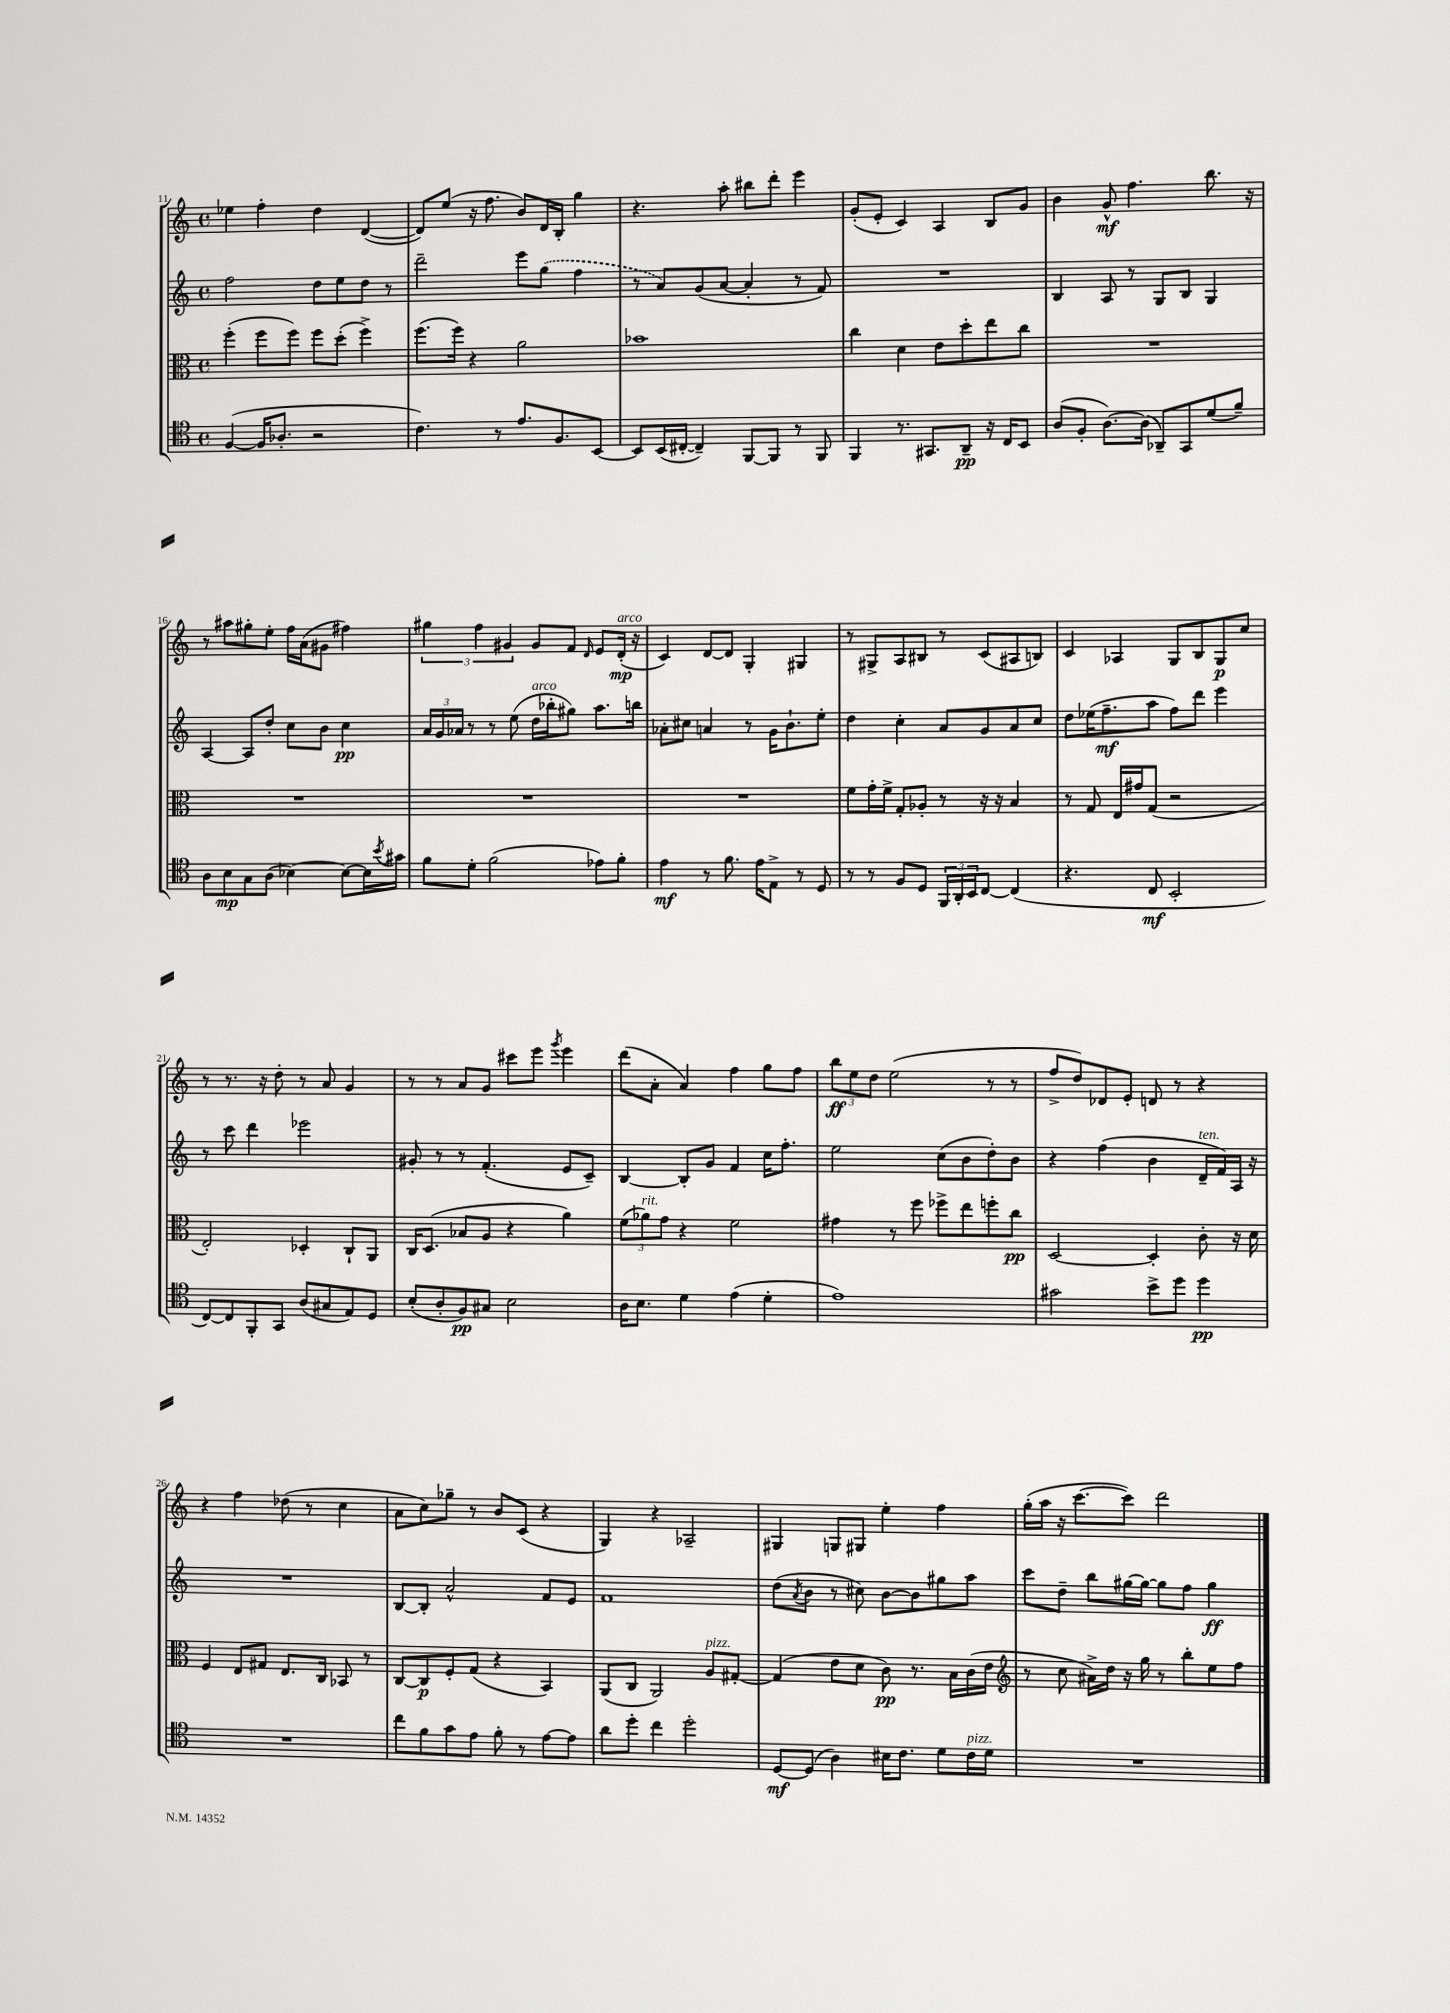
<<
\new StaffGroup <<
\new Staff = "s0" {
    \clef treble \key c \major \defaultTimeSignature \time 4/4
    ees''4 f''4-. d''4 d'4~( |
    d'8) e''8( r16 f''8. b'8) d'16 b16-. g''4 |
    r4. a''8-. bis''8 d'''8-. e'''4 |
    g'8-.( e'8-. c'4) a4 b8 g'8 |
    b'4 g'8-^\mf f''4. b''8. r16 |
    r8 ais''8 gis''8-. e''8-. f''16 a'16( gis'8 fis''4) |
    \tuplet 3/2 { gis''4 f''4 gis'4 } gis'8 f'8 \grace { d'16 } e'8 d'16-.\mp^\markup { \italic "arco" }( r16 |
    c'4) d'8~ d'8 g4-. gis4 |
    r8 gis8-> a8 bis8 r8 c'8( ais8 b8) |
    c'4 aes4 g8 b8 g8\p c''8 |
    r8 r8. r16 d''8-. r8 a'8 g'4 |
    r8 r8 a'8 g'8 cis'''8 e'''8 \acciaccatura { g'''8 } e'''4 |
    d'''8( a'8-. a'4) f''4 g''8 f''8 |
    \tuplet 3/2 { b''8\ff e''8 d''8 } e''2( r8 r8 |
    f''8-> d''8) des'8 e'8-. d'8 r8 r4 |
    r4 f''4 des''8( r8 c''4 |
    a'8 c''8) ges''8-- r8 b'8 c'8( r4 |
    g4) r4 aes2-- |
    gis4 g8 gis8 e''4-. f''4 |
    g''16-.( a''16 r16 c'''8.~ c'''8) d'''2 \bar "|." |
}
\new Staff = "s1" {
    \clef treble \key c \major \defaultTimeSignature \time 4/4
    f''2 d''8 e''8 d''8 r8 |
    d'''2-- e'''8 \once \slurDashed g''8( f''4 |
    r8 a'8) g'8( a'8~ a'4-. r8 f'8) |
    R1 |
    b4 a8 r8 g8 b8 g4 |
    a4~ a8 d''8-. c''8 b'8 c''4\pp |
    \tuplet 3/2 { a'16 g'16 aes'16 } r8 r8 e''8( d''16^\markup { \italic "arco" } bes''16-. gis''8) a''8. b''16 |
    aes'8-. cis''8 a'4 r8 g'16 b'8.-! e''8-. |
    d''4 c''4-. a'8 g'8 a'8 c''8 |
    d''8 ees''16( f''8.--\mf a''8 f''8) d'''8 e'''4 |
    r8 c'''8 d'''4 ees'''2 |
    gis'8-. r8 r8 f'4.-.( e'8 c'8--) |
    b4~ b8-. g'8 f'4 c''16 f''8.-. |
    e''2 c''8( b'8 d''8-.) b'8 |
    r4 f''4( b'4 d'16--^\markup { \italic "ten." } f'16) a16 r16 |
    R1 |
    b8~ b8-. a'2-^ f'8 e'8 |
    f'1 |
    d''8( \acciaccatura { a'8 } b'8 r8 cis''8) b'8~ b'8 gis''8 a''8 |
    c'''8 d''8-- b''8 gis''16~ gis''16~ gis''8 f''8 gis''4\ff \bar "|." |
}
\new Staff = "s2" {
    \clef alto \key c \major \defaultTimeSignature \time 4/4
    f''4-.( f''8 f''8) f''8 d''8-.( f''4->) |
    f''8.( f''16) r4 a'2 |
    bes'1 |
    c''4 d'4 e'8 d''8-. e''8 c''8 |
    R1 |
    R1 |
    R1 |
    R1 |
    f'8 g'16-. f'16-> g8-. aes8-. r8 r16 r16 b4 |
    r8 g8 e16 gis'16 g8( r2 |
    e2-.) des4-. c8-! a,8 |
    c16 d8.( bes8 a8 r4 a'4) |
    \tuplet 3/2 { f'8( aes'8^\markup { \italic "rit." }) g'8 } r4 f'2 |
    gis'4 r8 f''8 fes''8-> e''8 f''8-. c''8\pp |
    d2~ d4-. c'8-. r16 d'16 |
    f4 e8 gis8 e8. c16 bes,8 r8 |
    c8~ c8\p f8-. g8( r4 b,4) |
    a,8( c8 a,2) a8^\markup { \italic "pizz." } gis8~-. |
    gis4( e'8 d'8 c'8\pp) r8. b16 c'16( e'16 |
    \clef treble r8 c''8 ais'16->) d''16 r16 g''16 r8 b''8-. e''8 f''8 \bar "|." |
}
\new Staff = "s3" {
    \clef tenor \key c \major \defaultTimeSignature \time 4/4
    f4~( f16 aes8.-. r2 |
    c'4.) r8 e'8. f8. b,8~ |
    b,8 b,16( cis16~-. cis4--) f,8~ f,8 r8 f,8 |
    f,4 r8. gis,8. a,8--\pp r16 c16 b,8 |
    a8( f8-. a8.~) a16( aes,8--) g,8 d'8( f'8--) |
    a8 b8\mp g8 a8( bes4~) bes8~ bes16 \acciaccatura { b'8 } gis'16 |
    f'8 d'8-. f'2( ees'8) f'8-. |
    e'4\mf r8 f'8. e'16 e8-> r8 d8 |
    r8 r8 f8 d8 \tuplet 3/2 { f,16 a,16-. b,16 } c8~ c4( |
    r4. c8\mf b,2-. |
    c8~) c8 f,8-. g,8 a8( gis8 e8) d8 |
    b8-.( a8-. f8\pp) gis8 b2 |
    a16 b8. d'4 e'4( d'4-. |
    e'1) |
    gis'2 b'8-> d''8 d''4\pp |
    R1 |
    c''8 f'8 g'8 e'8 f'8-. r8 e'8~ e'8 |
    a'8 d''8-. c''4 d''2-. |
    d8~\mf d8( a4) bis16 c'8. d'8 c'16^\markup { \italic "pizz." } d'16 |
    R1 \bar "|." |
}
>>
>>
\layout { \context { \Score currentBarNumber = #11 } }
